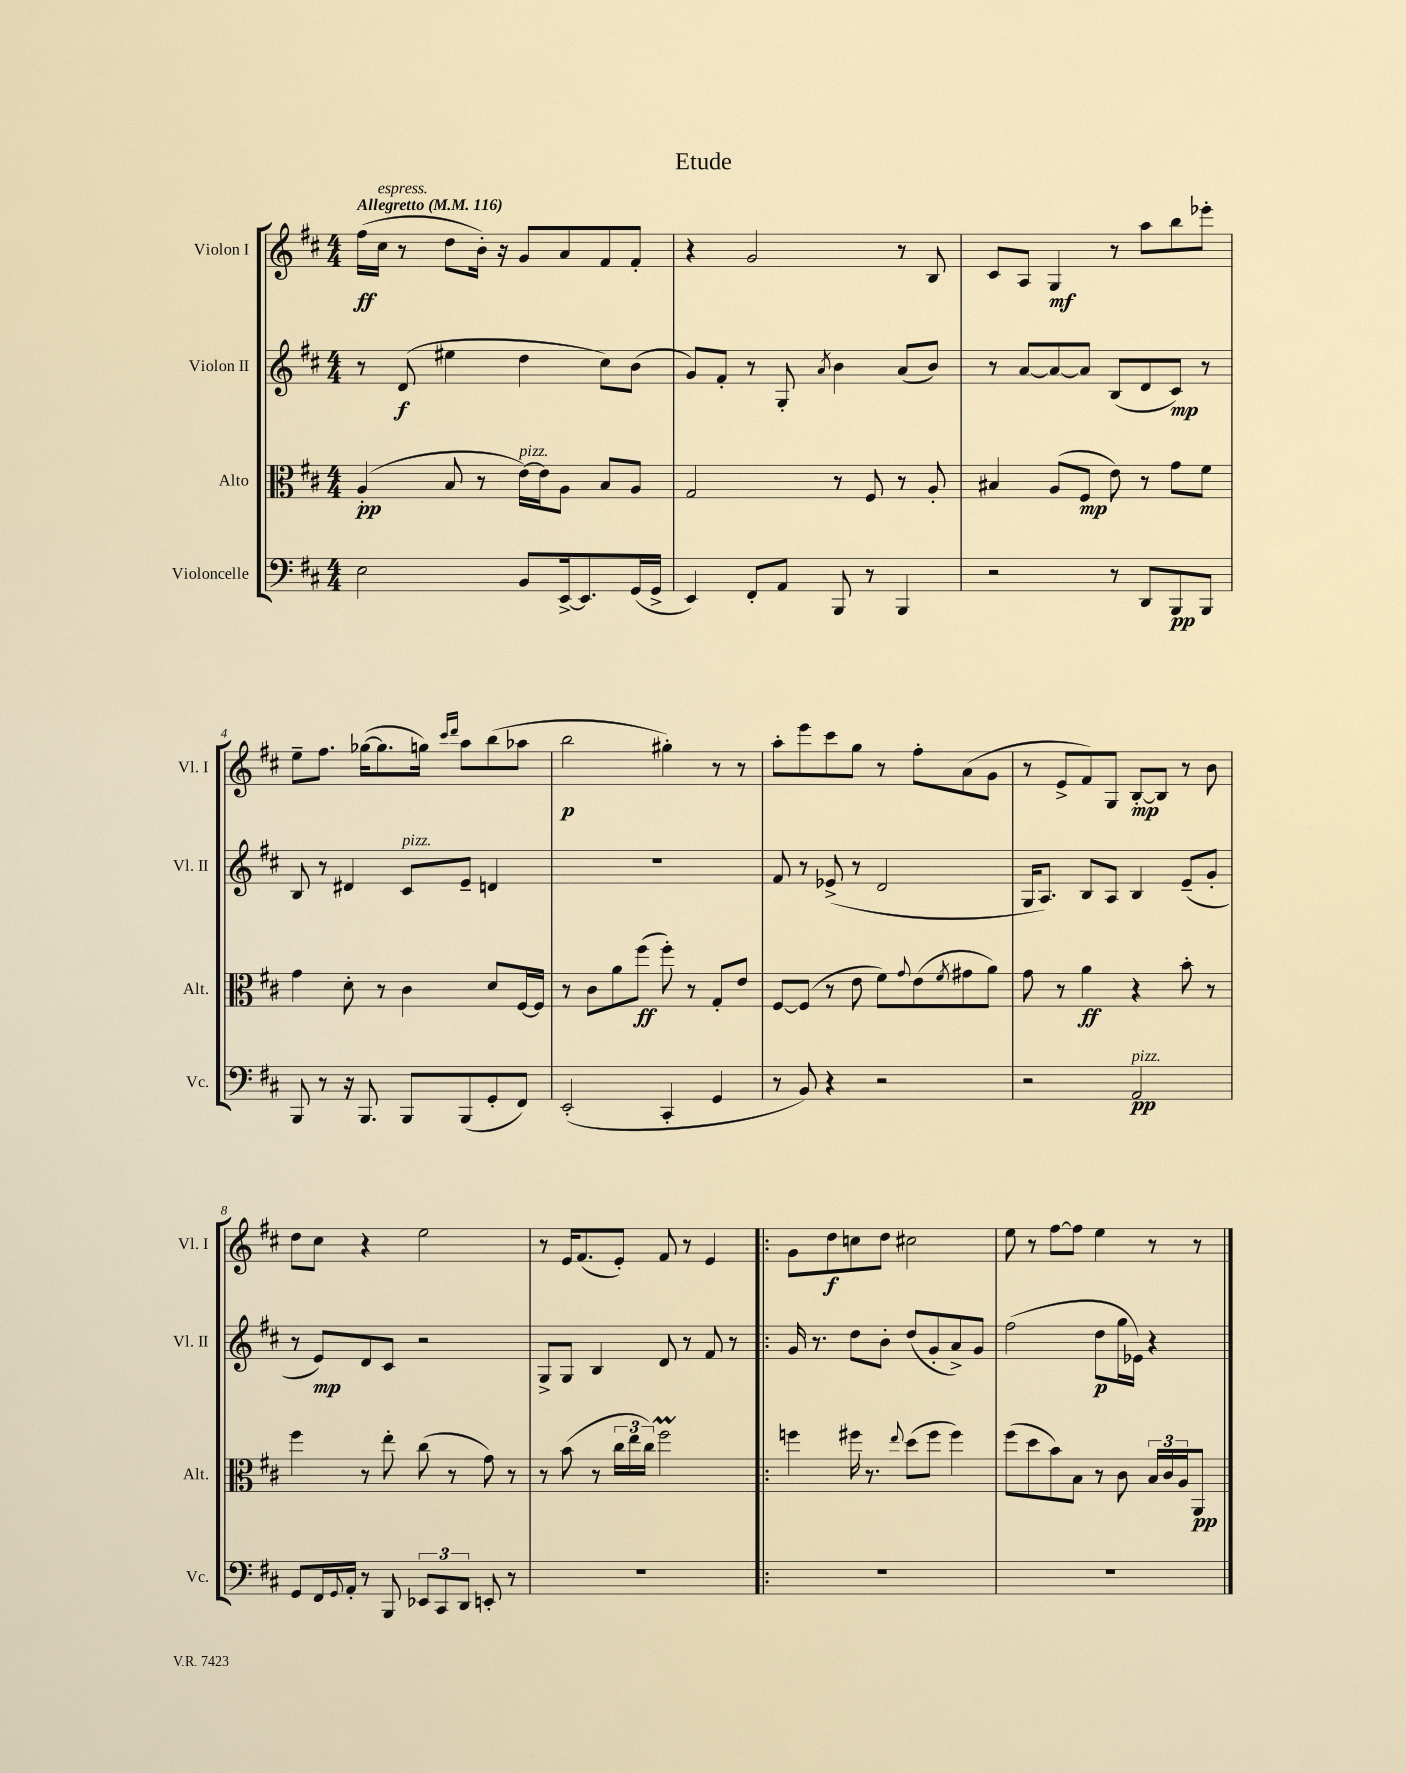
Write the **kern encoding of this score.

**kern	**kern	**kern	**kern
*staff4	*staff3	*staff2	*staff1
*clefF4	*clefC3	*clefG2	*clefG2
*k[f#c#]	*k[f#c#]	*k[f#c#]	*k[f#c#]
*M4/4	*M4/4	*M4/4	*M4/4
*MM116	*MM116	*MM116	*MM116
2E	(4A'	8r	(16ff#
.	.	.	16cc#
.	.	(8d	8r
.	8B	4ee#	8dd
.	8r	.	16b')
.	.	.	16r
8BB	[16e)	4dd	8g
.	16e]	.	.
[16EE^	8A	.	8a
8.EE]	.	.	.
.	8B	8cc#)	8f#
(16GG	8A	(8b	8f#'
16GG^	.	.	.
=	=	=	=
4EE)	2G	8g)	4r
.	.	8f#'	.
8FF#'	.	8r	2g
8AA	.	8G'	.
.	.	8qa	.
8BBB	8r	4b	.
8r	8F#	.	.
4BBB	8r	(8a	8r
.	8A'	8b)	8B
=	=	=	=
2r	4B#	8r	8c#
.	.	[8a	8A
.	(8A	8a_	4G
.	8F#	8a]	.
8r	8e)	(8B	8r
8DD	8r	8d	8aa
8BBB	8g	8c#)	8bb
8BBB	8f#	8r	8eee-'
=	=	=	=
8BBB	4g	8B	8ee~
8r	.	8r	8.ff#
16r	8d'	4d#	.
8.BBB	.	.	([16gg-
.	8r	.	8.gg-]
8BBB	4c#	8c#	.
.	.	.	16gg)
.	.	.	16qqccc#
.	.	.	16qqddd
(8BBB	.	8e~	8aa
8GG'	8d	4d	(8bb
8FF#)	[16F#	.	8aa-
.	16F#]	.	.
=	=	=	=
(2EE'	8r	1r	2bb
.	8c#	.	.
.	8a	.	.
.	(8ff#	.	.
4CC#'	8ff#')	.	4gg#')
.	8r	.	.
4GG	8G'	.	8r
.	8e	.	8r
=	=	=	=
8r	[8F#	8f#	8aa'
8BB)	(8F#]	8r	8eee
4r	8r	(8e-^	8ccc#
.	8e	8r	8gg
2r	8f#)	2d	8r
.	8qqg	.	.
.	(8e	.	8ff#'
.	8qf#	.	.
.	8g#	.	(8a
.	8a)	.	8g
=	=	=	=
2r	8g	16G	8r
.	.	8.A)	.
.	8r	.	8e^
.	4a	8B	8f#)
.	.	8A	8G
2AA	4r	4B	[8B'
.	.	.	8B]
.	8b'	(8e~	8r
.	8r	8g'	8b
=	=	=	=
8GG	4ff#	8r	8dd
16FF#	.	8e)	8cc#
8qqGG	.	.	.
16AA'	.	.	.
8r	8r	8d	4r
8BBB	8ee'	8c#	.
12EE-	(8cc#	2r	2ee
12CC#	.	.	.
.	8r	.	.
12DD	.	.	.
8EE'	8g)	.	.
8r	8r	.	.
=	=	=	=
1r	8r	8G^	8r
.	(8b	8G	16e
.	.	.	(8.f#
.	8r	4B	.
.	24cc#	.	8e')
.	24ee	.	.
.	24cc#)	.	.
.	2ff#	8d	8f#
.	.	8r	8r
.	.	8f#	4e
.	.	8r	.
=!|:	=!|:	=!|:	=!|:
1r	4ff	16g	8g
.	.	8.r	.
.	.	.	8dd
.	16ff#	8dd	8cc
.	8.r	.	.
.	.	8b'	8dd
.	8qqee	.	.
.	(8dd	(8dd	2cc#
.	8ff#	8g'	.
.	4ff#)	8a^)	.
.	.	8g	.
=	=	=	=
1r	(8ff#	(2ff#	8ee
.	8dd	.	8r
.	8b)	.	[8ff#
.	8B	.	8ff#]
.	8r	8dd	4ee
.	8c#	16gg	.
.	.	16e-)	.
.	24B	4r	8r
.	24c#	.	.
.	24A	.	.
.	8AA	.	8r
==	==	==	==
*-	*-	*-	*-
